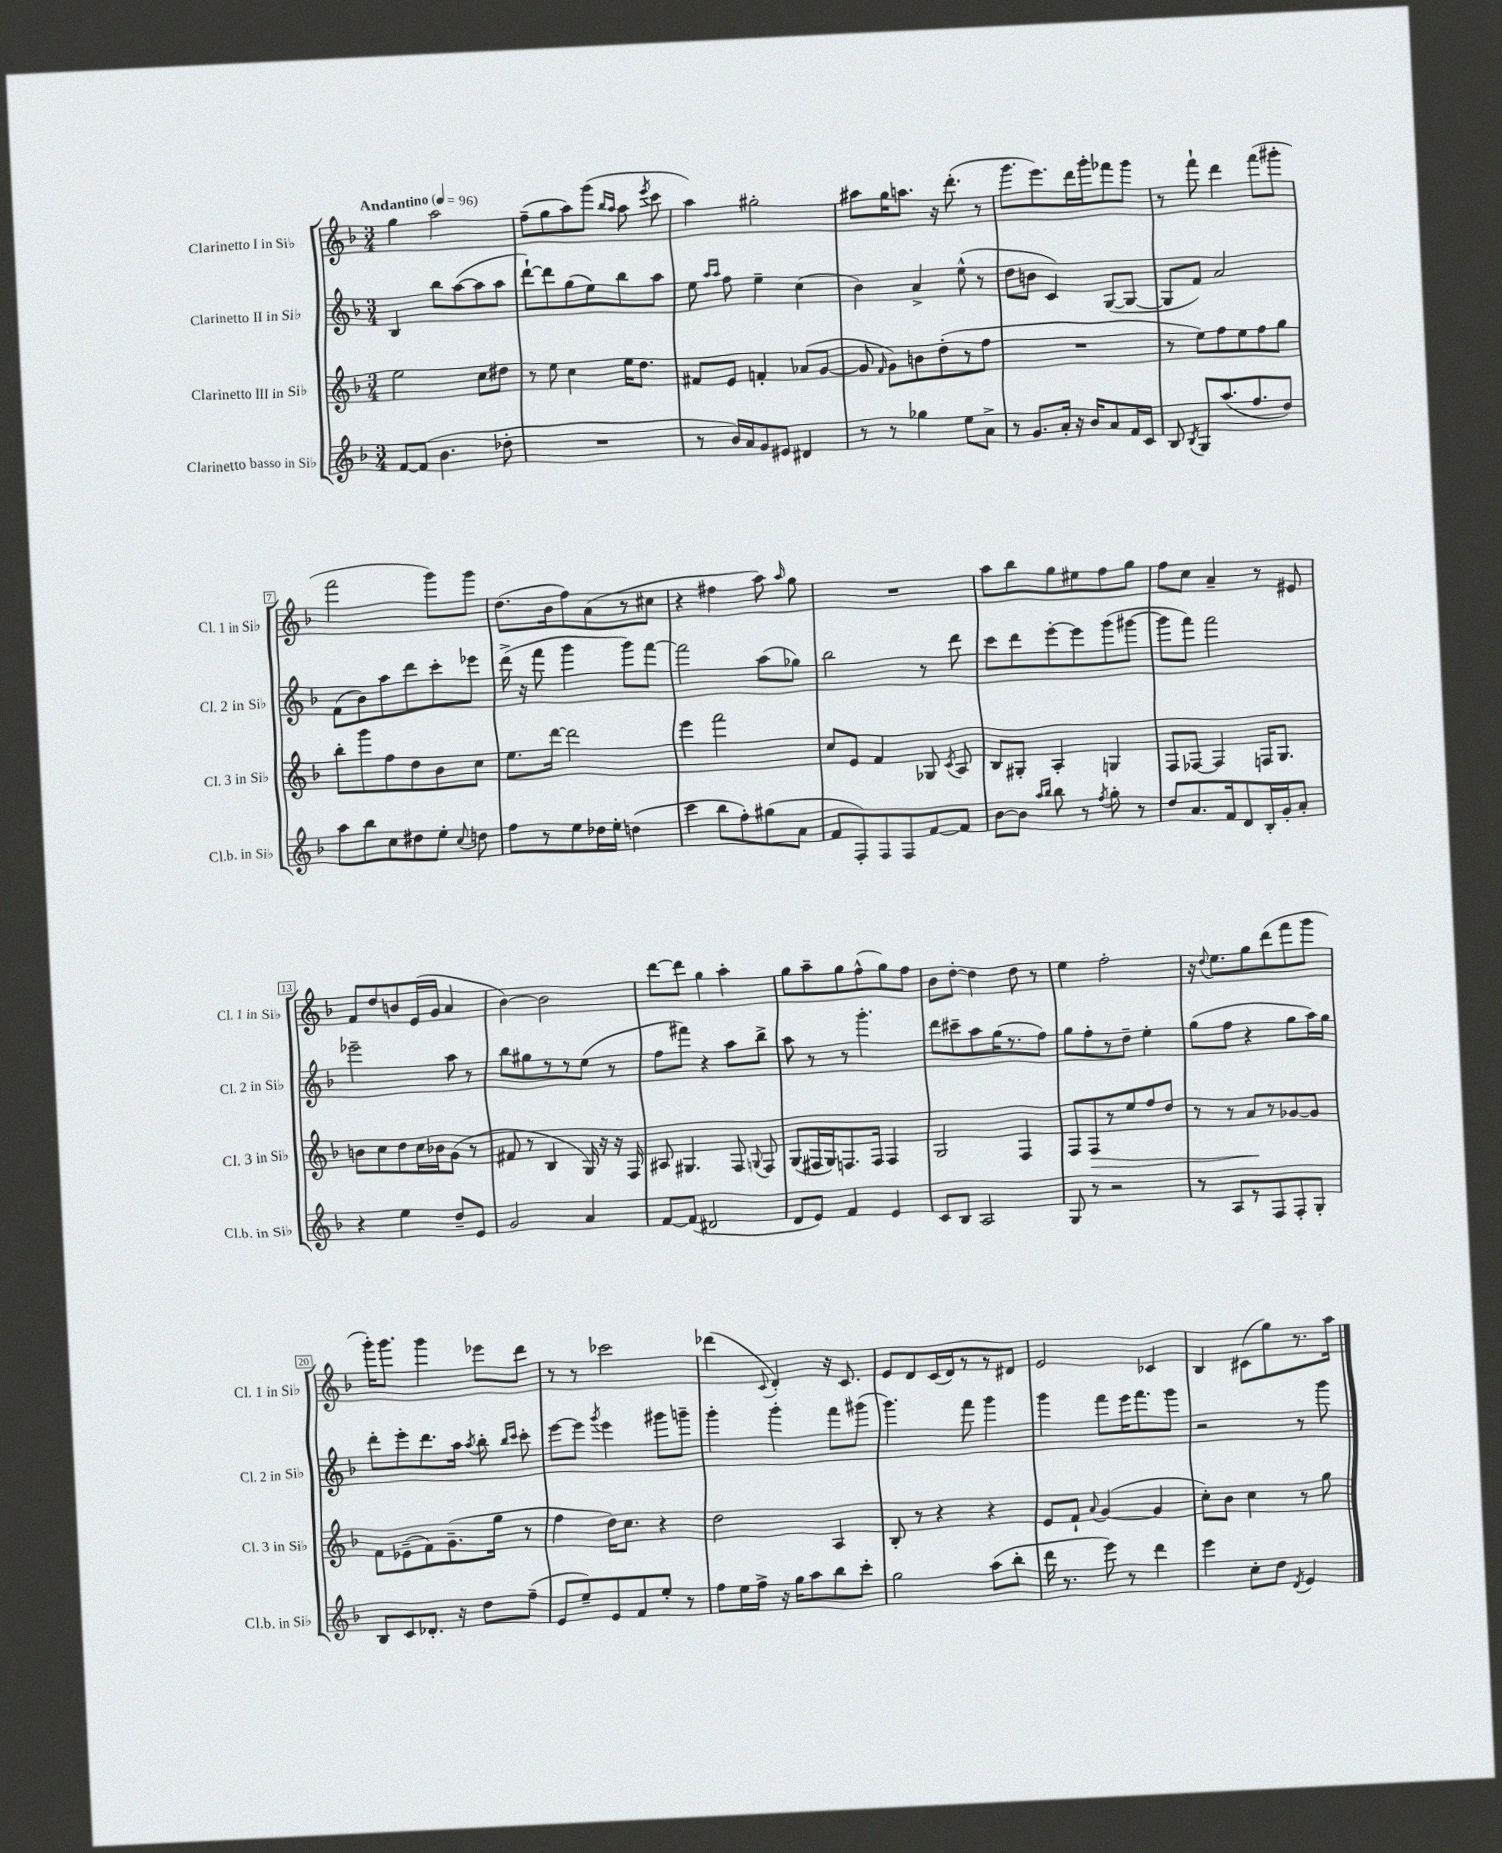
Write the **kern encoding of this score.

**kern	**kern	**kern	**kern
*staff4	*staff3	*staff2	*staff1
*clefG2	*clefG2	*clefG2	*clefG2
*k[b-]	*k[b-]	*k[b-]	*k[b-]
*M3/4	*M3/4	*M3/4	*M3/4
*MM96	*MM96	*MM96	*MM96
[8f	2ee	4B-	4gg
(8f]	.	.	.
4.b-	.	8bb-	2aa
.	.	([8aa	.
.	8cc	8aa]	.
8dd-'	8dd#	8aa	.
=	=	=	=
2.r	8r	[8ddd`)	(8ff~
.	8ee	8ddd]	8gg
.	4cc	(8gg	8aa)
.	.	8ee)	(8ggg
.	.	.	16qqbb-
.	.	.	16qqaa
.	16ee	8bb-	8aa
.	8.dd	.	.
.	.	.	8qeee
.	.	8aa	8ccc
=	=	=	=
8r	8f#	8ee	4aa)
.	.	16qqaa	.
.	.	16qqaa	.
16b-)	8e	8ff	.
16a	.	.	.
8g	4f'	4ee~	2gg#'
8e#	.	.	.
4d#	(8a-	(4cc	.
.	[8g	.	.
=	=	=	=
8r	8g]	4b-)	8aa#
.	16qqf	.	.
8r	8g)	.	16gg
.	.	.	8.aa
4gg-	8b	4a^	.
.	(8dd'	.	16r
.	.	.	(8.ddd'
8ee	8r	(8ee^^	.
8a^	8ff	8r	8r
=	=	=	=
8r	2.r	8dd	8.ggg
8.g	.	8b	.
.	.	.	8.eee)
.	.	4c)	.
16a'	.	.	.
16r	.	.	16ddd
16b-	.	.	16ggg'
8a	.	([8G	8fff-
16f	.	8G_	8ggg
16c	.	.	.
=	=	=	=
8B-	8r	8G]	8r
8qB-	.	.	.
8G	8ee)	8f)	8fff`
(8.aa	8ff	2a	4ddd
.	8ee	.	.
8.ff	.	.	.
.	8ff	.	(8fff
8dd)	8gg	.	8ggg#'
=	=	=	=
8aa	8bb-'	(8f	2fff
8bb-	8ggg	8b-)	.
8cc	8ff	8aa	.
8dd#	8dd	8ddd	.
8ee'	8b-	8ccc'	8ggg)
8qqcc	.	.	.
8dd	8cc	8eee-	8ggg
=	=	=	=
8ff	8.ee	(16ddd^	(8.dd
.	.	16r	.
8r	.	8fff	.
.	[16ddd	.	16b-
8ee	2ddd]	4ggg	8ff)
16dd-	.	.	(8a
16ee'	.	.	.
(4dd	.	8ggg)	8r
.	.	[8fff	8cc#
=	=	=	=
4ccc	4eee	2fff]	4r
8bb-	2fff	.	4ff#
8ff')	.	.	.
(8gg#	.	(8aa	8aa)
.	.	.	16qqaa
8a	.	8gg-)	8gg
=	=	=	=
8f	8cc	2bb-	2.r
8F')	8e	.	.
8F	4f	.	.
8F	.	.	.
[8f	8G-	8r	.
.	8qc	.	.
8f]	8A	8ddd	.
=	=	=	=
[8b-	8B-	8ccc	8aa
8b-]	8G#'	8ddd	8bb-
16qqaa	.	.	.
16qqbb-	.	.	.
8bb-	4A'	[8eee'	8gg
8r	.	8eee]	8ee#
8qff	.	.	.
8gg'	4G	(8ggg	8ff
8r	.	[8ggg#	8gg
=	=	=	=
8dd	8F	8ggg#]	8ff
8.a	[8F-	8fff)	8cc
.	4F-]	2fff	4a~
16f	.	.	.
8d	.	.	.
16B-'	16F	.	8r
16g'	8.G	.	.
8a'	.	.	8e#
=	=	=	=
4r	8b	2eee-~	8f
.	8cc	.	8dd
4ee	8dd	.	8b
.	16cc	.	(16e
.	16b-	.	16g
8dd~	(8g	8aa	4a
8e	8r	8r	.
=	=	=	=
2g	8f#	8bb-	[4b-)
.	8r	8gg#	.
.	4B-	8r	2b-]
.	.	8r	.
4a	16G)	(8ee	.
.	16r	.	.
.	16r	8r	.
.	16F	.	.
=	=	=	=
[8f	8A#	8ff	[8ddd
(8f]	4.G#	8fff#)	8ddd]
2d#	.	4r	4gg
.	8F	8aa	4aa'
.	8qqG	.	.
.	8F	8bb-^	.
=	=	=	=
8d	(8G	8aa	8gg
8e)	16F#	8r	8aa~
.	16G)	.	.
4f	8.F	8r	8gg
.	.	4.ggg'	(8ff^^
.	16F	.	.
4e	4F	.	8gg)
.	.	.	8ff
=	=	=	=
8c	2G	8ddd	8b-
8B-	.	8ccc#~	[8dd'
2A	.	8aa	4dd]
.	.	(16gg	.
.	.	8.r	.
.	4F	.	8dd
.	.	8ff)	8r
=	=	=	=
8G	8F	8gg	4ee
8r	8F	8ff'	.
2r	8r	8r	2ff'
.	8ee	8dd~	.
.	8ff	4ee'	.
.	8dd	.	.
=	=	=	=
8r	8r	(8gg	16r
.	.	.	8qqdd
.	.	.	8.ee
8A	8r	8ff	.
8r	8a	4r	8gg
8F	8r	.	(8ddd
8F'	[8g-	8gg	8fff
8G'	8g-]	16aa)	8ggg
.	.	16gg	.
=	=	=	=
8B-	8f	8ddd'	16ggg')
.	.	.	8.ggg
8c	(8e-~	8eee'	.
8.d-'	8f)	8.ddd	4ggg
.	(8.g~	.	.
16r	.	16aa	.
.	.	8qaa	.
8dd	.	8bb-'	8eee-
.	16gg	.	.
.	.	16qqbb-	.
.	.	16qqccc	.
(8ff~	8r	8ccc'	8ddd
=	=	=	=
8e	4ff	[8eee	8r
8ee~)	.	8eee]	8r
.	.	8qggg	.
8e	16dd)	4eee	2ccc-
.	8.cc	.	.
8f	.	.	.
8ee'	4r	8ggg#	.
8r	.	8ggg~	.
=	=	=	=
8ff	2dd	4ggg'	(4ddd-
16ee	.	.	.
16ff^	.	.	.
.	.	.	8qqc
16r	.	4ggg'	4d')
16gg	.	.	.
8aa	.	.	.
8bb-	4A	8fff	16r
.	.	.	8.c
8ccc'	.	(8ggg#	.
=	=	=	=
2gg	8B-'	4.ggg)	8e
.	8r	.	8d
.	4r	.	(16c
.	.	.	16d)
.	.	8fff	8r
(8aa	4r	4ggg	8r
8bb-'	.	.	8d#
=	=	=	=
16ddd	8e	4ggg	2e
8.r	.	.	.
.	8f`	.	.
.	8qqa	.	.
8eee)	([4g	8fff	.
8r	.	16eee	.
.	.	8.fff	.
4ddd	4g]	.	4c-
.	.	8ggg	.
=	=	=	=
4eee	8cc')	2r	4B-
.	8b-	.	.
8cc'	4cc	.	(8c#
8dd	.	.	8gg)
8qd	.	.	.
4e	8r	8r	8.r
.	8gg	8ggg	.
.	.	.	16aa
==	==	==	==
*-	*-	*-	*-
